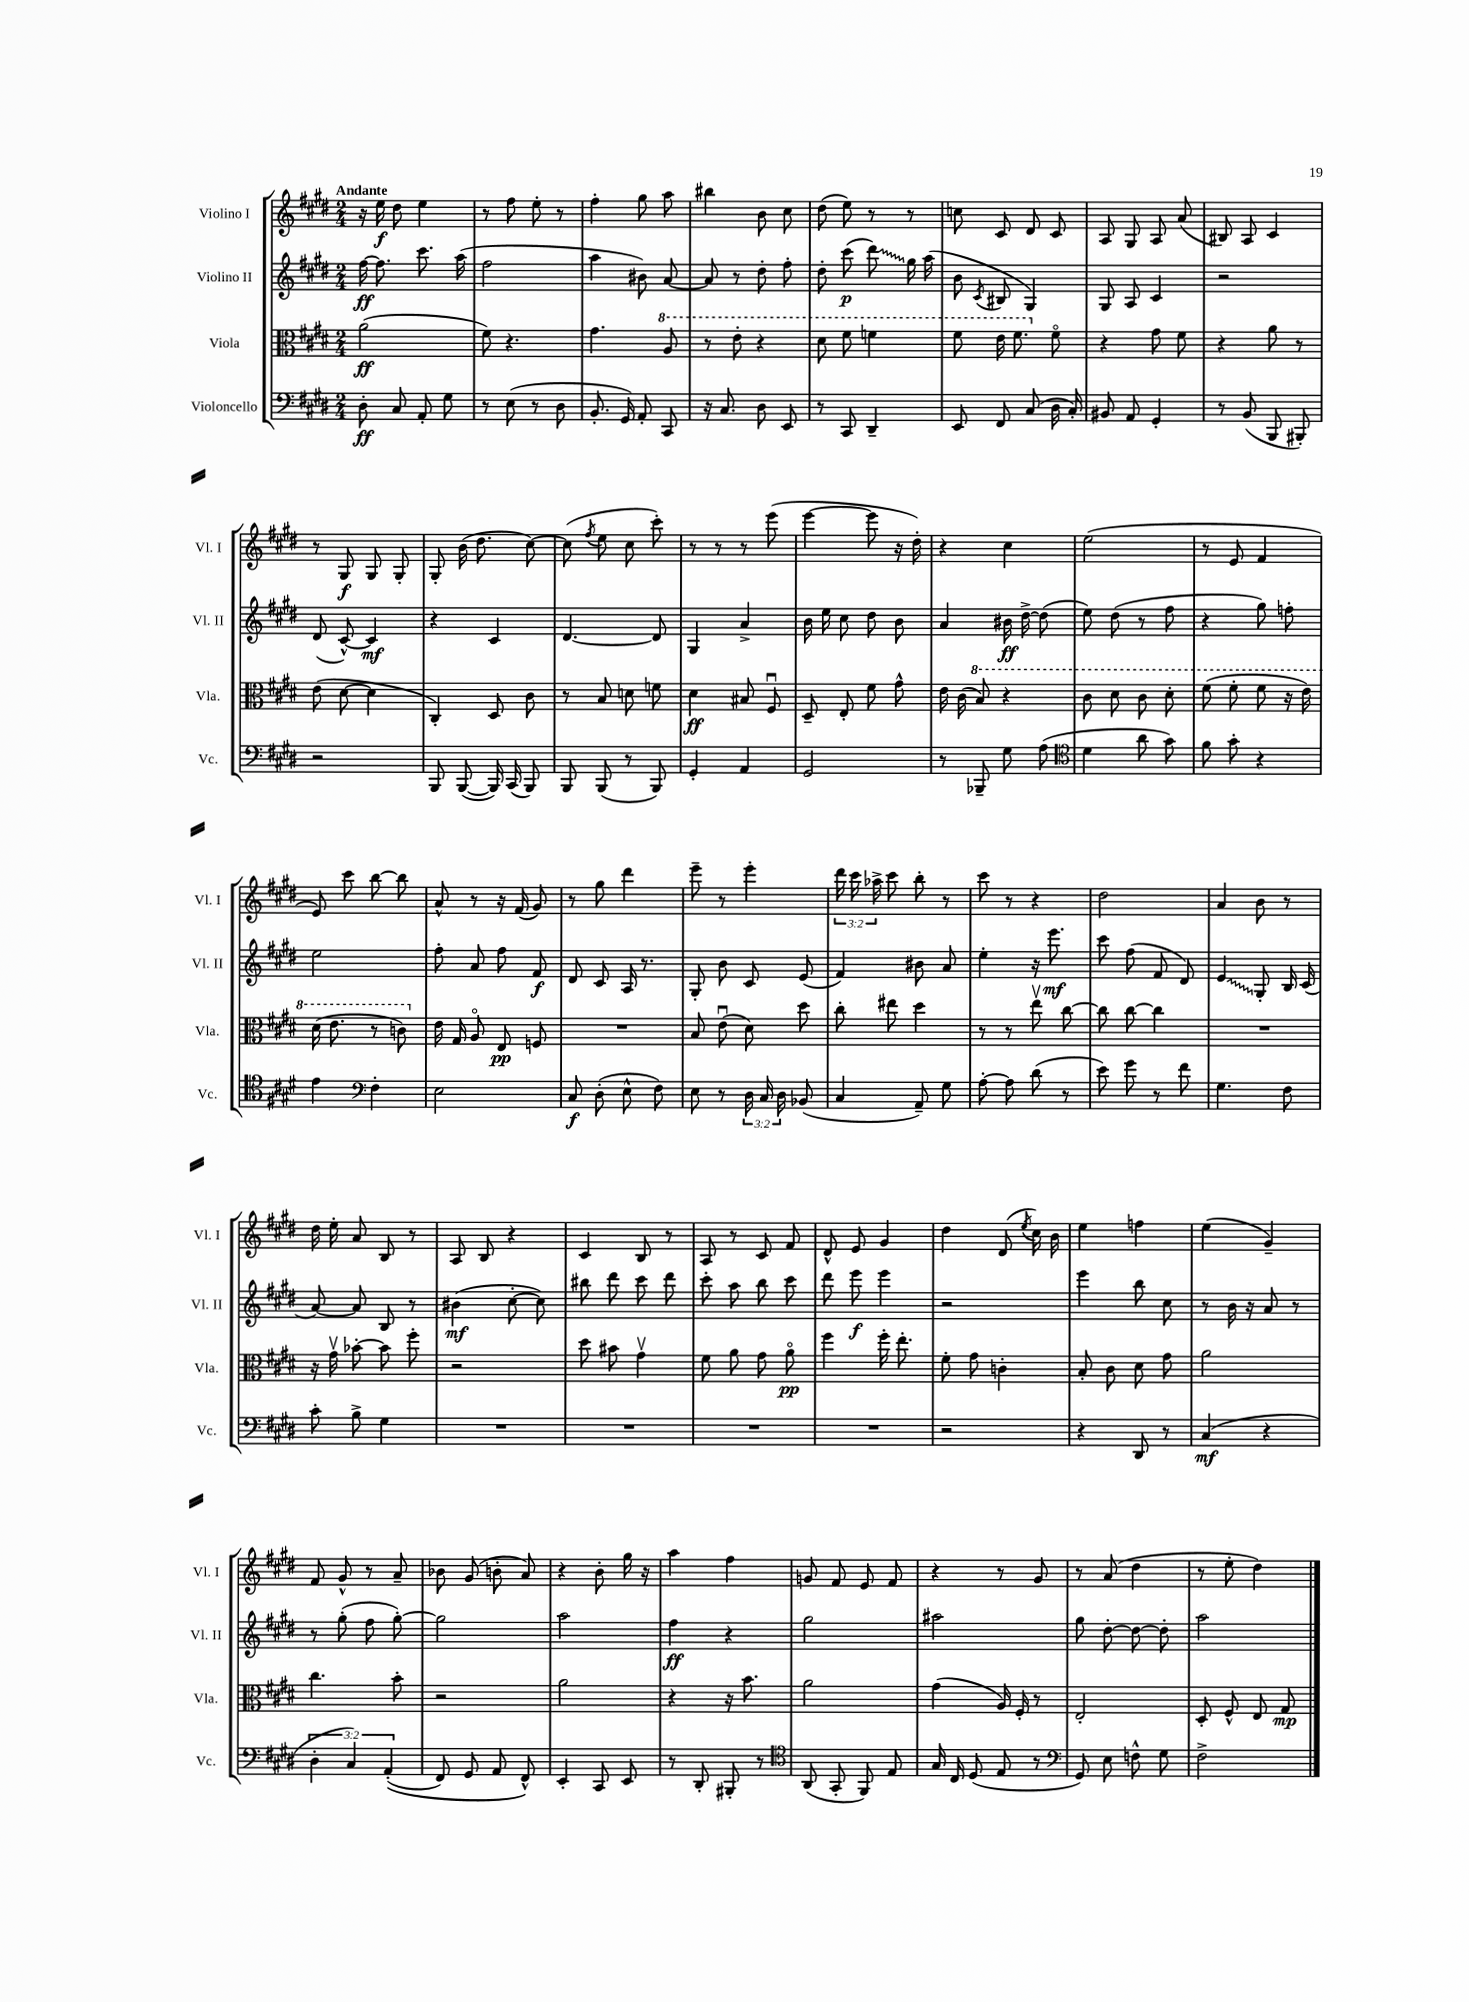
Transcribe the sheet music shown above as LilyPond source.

<<
\new StaffGroup <<
\new Staff = "s0" \with { instrumentName = "Violino I" shortInstrumentName = "Vl. I" } {
    \clef treble \key e \major \numericTimeSignature \time 2/4 \override Staff.TupletNumber.text = #tuplet-number::calc-fraction-text \tempo "Andante"
    \autoBeamOff r16 e''16\f dis''8 e''4 |
    r8 fis''8 e''8-. r8 |
    fis''4-. gis''8 a''8 |
    bis''4 b'8 cis''8 |
    dis''8( e''8) r8 r8 |
    c''8 cis'8 dis'8 cis'8 |
    a8 gis8 a8 a'8( |
    bis8) a8 cis'4 |
    r8 gis8\f gis8 gis8-. |
    gis8-. b'16( dis''8. cis''8~) |
    cis''8( \acciaccatura { fis''8 } e''8 cis''8 cis'''8-.) |
    r8 r8 r8 e'''8( |
    e'''4~ e'''8 r16 dis''16-.) |
    r4 cis''4 |
    e''2( |
    r8 e'8 fis'4 |
    e'8) cis'''8 b''8~ b''8 |
    a'8-^ r8 r16 fis'16( gis'8) |
    r8 gis''8 dis'''4 |
    e'''8-- r8 e'''4-. |
    \tuplet 3/2 { dis'''16 cis'''16 aes''16-> } cis'''8 b''8-. r8 |
    cis'''8 r8 r4 |
    dis''2 |
    a'4 b'8 r8 |
    dis''16 e''16-. a'8 b8 r8 |
    a8 b8 r4 |
    cis'4 b8 r8 |
    a8 r8 cis'8 fis'8 |
    dis'8-^ e'8 gis'4 |
    dis''4 dis'8( \acciaccatura { e''8 } cis''16) b'16 |
    e''4 f''4 |
    e''4( gis'4--) |
    fis'8 gis'8-^ r8 a'8-- |
    bes'8 gis'8( b'8-. a'8) |
    r4 b'8-. gis''16 r16 |
    a''4 fis''4 |
    g'8 fis'8 e'8 fis'8 |
    r4 r8 gis'8 |
    r8 a'8( dis''4 |
    r8 e''8-. dis''4) \bar "|." |
}
\new Staff = "s1" \with { instrumentName = "Violino II" shortInstrumentName = "Vl. II" } {
    \clef treble \key e \major \numericTimeSignature \time 2/4
    \autoBeamOff fis''16~\ff fis''8. cis'''8. a''16( |
    fis''2 |
    a''4 bis'8) a'8~ |
    a'8 r8 dis''8-. fis''8-. |
    dis''8-. cis'''8\p( \once \override Glissando.style = #'zigzag dis'''8\glissando) gis''16 a''16( |
    b'8 \acciaccatura { cis'8 } bis8 gis4) |
    gis8 a8 cis'4 |
    r2 |
    dis'8( cis'8~-^) cis'4\mf |
    r4 cis'4 |
    dis'4.~ dis'8 |
    gis4 a'4-> |
    b'16 e''16 cis''8 dis''8 b'8 |
    a'4 bis'16\ff dis''16~-> dis''8( |
    e''8) dis''8( r8 fis''8 |
    r4 gis''8) f''8-. |
    e''2 |
    fis''8-. a'8 fis''8 fis'8\f |
    dis'8 cis'8 a16 r8. |
    gis8-. b'8 cis'8 e'8( |
    fis'4) bis'8 a'8 |
    e''4-. r16 e'''8.\mf |
    cis'''8 fis''8( fis'8 dis'8) |
    \once \override Glissando.style = #'zigzag e'4\glissando gis8-. b16 cis'16( |
    a'8~) a'8 b8 r8 |
    bis'4\mf( cis''8~-. cis''8) |
    bis''8 dis'''8 cis'''8 dis'''8 |
    cis'''8-. a''8 b''8 cis'''8 |
    dis'''8 e'''8\f e'''4 |
    r2 |
    e'''4 b''8 cis''8 |
    r8 b'16 r16 a'8 r8 |
    r8 gis''8-.( fis''8 gis''8~-.) |
    gis''2 |
    a''2 |
    fis''4\ff r4 |
    gis''2 |
    ais''2 |
    gis''8 dis''8~-. dis''8~ dis''8-. |
    a''2 \bar "|." |
}
\new Staff = "s2" \with { instrumentName = "Viola" shortInstrumentName = "Vla." } {
    \clef alto \key e \major \numericTimeSignature \time 2/4
    \autoBeamOff a'2\ff( |
    fis'8) r4. |
    gis'4. \ottava #1 a'8 |
    r8 e''8-. r4 |
    dis''8 fis''8 f''4 |
    fis''8 e''16 fis''8. \ottava #0 fis'8\flageolet |
    r4 gis'8 fis'8 |
    r4 a'8 r8 |
    e'8( dis'8~ dis'4 |
    cis4-.) dis8 cis'8 |
    r8 b8 d'8 f'8 |
    dis'4\ff bis8 fis8\downbow |
    dis8-- e8-. fis'8 gis'8-^ |
    e'16 cis'16( \ottava #1 b'8) r4 |
    cis''8 dis''8 cis''8 dis''8-. |
    fis''8( fis''8-. fis''8 r16 e''16) |
    dis''16( e''8. r8 c''8) \ottava #0 |
    e'16 gis16 a8\flageolet e8\pp f8 |
    R2 |
    b8 e'8\downbow( dis'8) dis''8 |
    cis''8-. eis''8 dis''4 |
    r8 r8 e''8\upbow cis''8~ |
    cis''8 cis''8~ cis''4 |
    R2 |
    r16 gis'16\upbow bes'8~-. bes'8 fis''8-. |
    r2 |
    dis''8 bis'8 gis'4\upbow |
    fis'8 a'8 gis'8 a'8\flageolet\pp |
    fis''4 fis''16-. e''8.-. |
    fis'8-. gis'8 c'4-. |
    b8-. cis'8 dis'8 gis'8 |
    a'2 |
    cis''4. b'8-. |
    r2 |
    a'2 |
    r4 r16 b'8. |
    a'2 |
    gis'4( a16) fis16-. r8 |
    e2-. |
    dis8-. fis8-^ e8 gis8\mp \bar "|." |
}
\new Staff = "s3" \with { instrumentName = "Violoncello" shortInstrumentName = "Vc." } {
    \clef bass \key e \major \numericTimeSignature \time 2/4 \override Staff.TupletNumber.text = #tuplet-number::calc-fraction-text
    \autoBeamOff dis8-.\ff cis8 a,8-. gis8 |
    r8 e8( r8 dis8 |
    b,8.-. gis,16) a,8-. cis,8 |
    r16 cis8. dis8 e,8 |
    r8 cis,8 dis,4-- |
    e,8 fis,8 cis8( dis16 cis16-.) |
    bis,8 a,8 gis,4-. |
    r8 b,8( b,,8 bis,,8-.) |
    r2 |
    b,,8 b,,8~( b,,16) cis,16( b,,8) |
    b,,8 b,,8( r8 b,,8) |
    gis,4-. a,4 |
    gis,2 |
    r8 bes,,8-- gis8 a8( |
    \clef tenor dis'4 a'8 gis'8) |
    fis'8 gis'8-. r4 |
    e'4 \clef bass fis4-. |
    e2 |
    cis8\f dis8-.( e8-^ fis8) |
    e8 r8 \tuplet 3/2 { dis16 cis16 dis16 } bes,8( |
    cis4 a,8--) gis8 |
    a8~-. a8 dis'8( r8 |
    e'8) gis'8 r8 fis'8 |
    gis4. fis8 |
    cis'8-. b8-> gis4 |
    R2 |
    R2 |
    R2 |
    R2 |
    r2 |
    r4 dis,8 r8 |
    cis4\mf( r4 |
    \tuplet 3/2 { dis4-. cis4) a,4-.(\( } |
    fis,8) gis,8 a,8 fis,8-^\) |
    e,4-. cis,8 e,8 |
    r8 dis,8-. bis,,8-. r8 |
    \clef tenor a,8( gis,8-. fis,8) e8 |
    gis16 cis16 dis8( e8 r8 |
    \clef bass gis,8) e8 f8-^ gis8 |
    fis2-> \bar "|." |
}
>>
>>
\layout { \context { \Score \remove "Bar_number_engraver" } }
